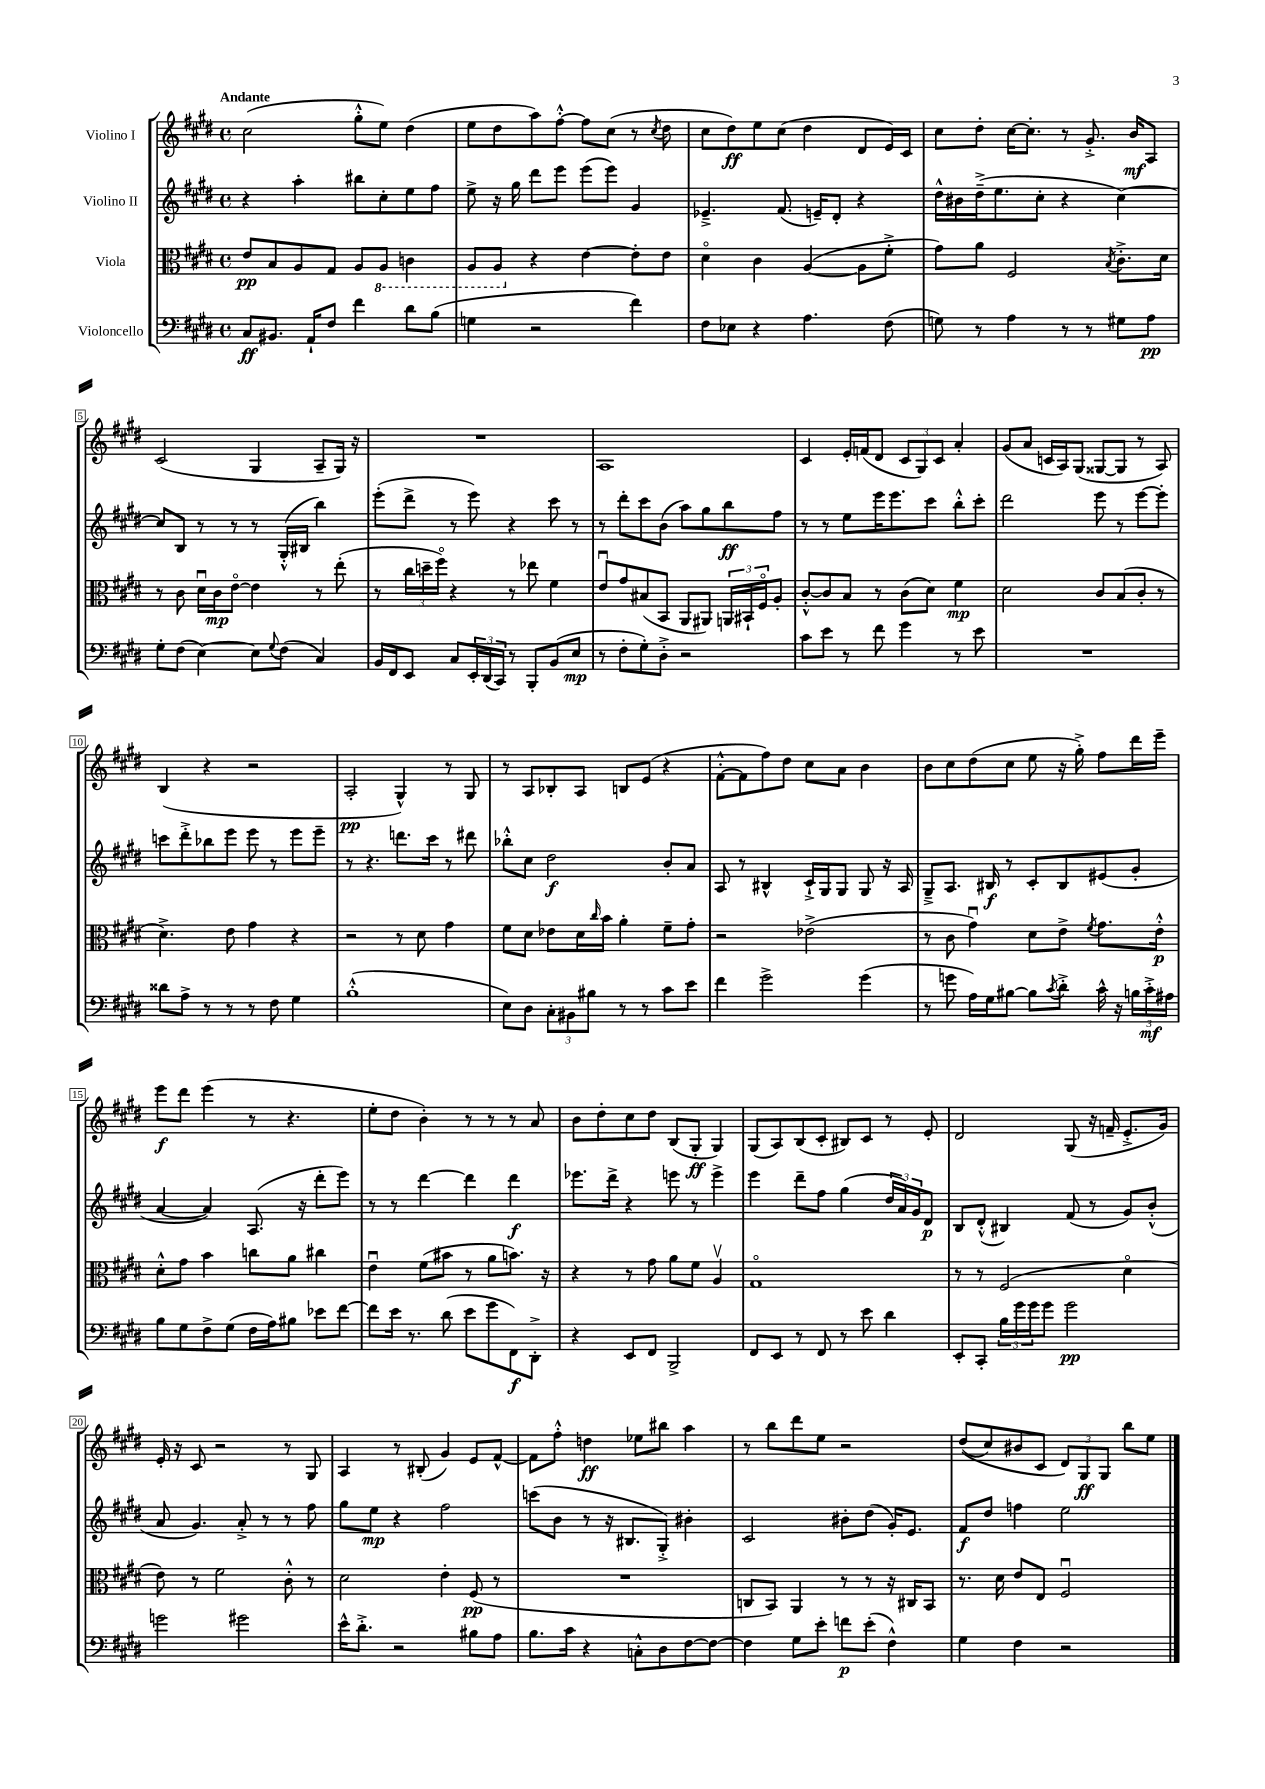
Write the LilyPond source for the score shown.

<<
\new StaffGroup <<
\new Staff = "s0" \with { instrumentName = "Violino I" } {
    \clef treble \key e \major \defaultTimeSignature \time 4/4 \tempo "Andante"
    cis''2( gis''8-.-^ e''8) dis''4( |
    e''8 dis''8 a''8) fis''8~-.-^ fis''8 cis''8( r8 \acciaccatura { cis''8 } dis''8 |
    cis''8 dis''8\ff) e''8 cis''8( dis''4 dis'8 e'16) cis'16 |
    cis''8 dis''8-. cis''16~ cis''8.-. r8 gis'8.-.-> b'16\mf a8 |
    cis'2( gis4 a8-- gis16) r16 |
    R1 |
    a1 |
    cis'4 e'16-. f'16( dis'8 \tuplet 3/2 { cis'8 gis8) cis'8 } a'4-. |
    gis'8( a'8 c'16 a16) gis8( gisis8~ gisis8 r8 a8) |
    b4( r4 r2 |
    a2-.\pp gis4-^) r8 gis8 |
    r8 a8 bes8-. a8 b8 e'8( r4 |
    fis'8~-.-^ fis'8 fis''8) dis''8 cis''8 a'8 b'4 |
    b'8 cis''8 dis''8( cis''8 e''8 r16 gis''16-.->) fis''8 dis'''16 e'''16-- |
    e'''8\f dis'''8 e'''4( r8 r4. |
    e''8-. dis''8 b'4-.) r8 r8 r8 a'8 |
    b'8 dis''8-. cis''8 dis''8 b8( gis8-.\ff gis4) |
    gis8( a8) b8( cis'8-. bis8) cis'8 r8 e'8-. |
    dis'2 gis8( r16 f'16-- e'8.-.-> gis'16) |
    e'16-. r16 cis'8 r2 r8 gis8 |
    a4 r8 bis8-.( gis'4) e'8 fis'8~-^ |
    fis'8 fis''8-.-^ d''4\ff ees''8 bis''8 a''4 |
    r8 b''8 dis'''8 e''8 r2 |
    dis''8(\( cis''8) bis'8 cis'8 \tuplet 3/2 { dis'8\) gis8\ff gis8 } b''8 e''8 \bar "|." |
}
\new Staff = "s1" \with { instrumentName = "Violino II" } {
    \clef treble \key e \major \defaultTimeSignature \time 4/4
    r4 a''4-. bis''8 cis''8-. e''8 fis''8 |
    e''8-> r16 gis''16 dis'''8 e'''8 e'''8( e'''8) gis'4 |
    ees'4.---> fis'8.( e'16--) dis'8-. r4 |
    dis''16-^ bis'16 dis''16--->( e''8. cis''8-. r4 cis''4~) |
    cis''8 b8 r8 r8 r8 gis16-.-^( bis16 b''4) |
    e'''8-.( dis'''8-> r8 e'''8) r4 cis'''8 r8 |
    r8 dis'''8-. cis'''8 b'8( a''8) gis''8 b''8\ff fis''8 |
    r8 r8 e''8 e'''16 e'''8. cis'''8 b''8-.-^ cis'''8-. |
    dis'''2 e'''8 r8 e'''8~ e'''8-. |
    c'''8 dis'''8-.-> bes''8 e'''8 e'''8 r8 e'''8 e'''8-- |
    r8 r4. d'''8. cis'''16 r8 dis'''8 |
    bes''8-.-^ cis''8 dis''2\f b'8-. a'8 |
    a8 r8 bis4-^ cis'16-!-> gis16 gis8 gis8 r16 a16 |
    gis8---> a8. bis16\f r8 cis'8-. bis8 eis'8( gis'8-. |
    a'4~ a'4) a8.( r16 dis'''8-. e'''8) |
    r8 r8 dis'''4~ dis'''4 dis'''4\f |
    ees'''8. dis'''16-> r4 e'''8 r8 e'''4-> |
    e'''4 dis'''8-- fis''8 gis''4( \tuplet 3/2 { dis''16 a'16) gis'16 } dis'8\p |
    b8 dis'8-.-^( bis4) fis'8( r8 gis'8) b'8-.-^( |
    a'8 gis'4.) a'8-.-> r8 r8 fis''8 |
    gis''8 e''8\mp r4 fis''2 |
    c'''8( b'8 r8 r16 bis8. gis8-.->) bis'4-. |
    cis'2 bis'8-. dis''8( gis'16-.) e'8. |
    fis'8\f dis''8 f''4 e''2 \bar "|." |
}
\new Staff = "s2" \with { instrumentName = "Viola" } {
    \clef alto \key e \major \defaultTimeSignature \time 4/4
    e'8\pp b8 a8 gis8 a8 \ottava #-1 a,8 c4 |
    a,8 a,8 \ottava #0 r4 e'4~ e'8-. e'8 |
    dis'4\flageolet cis'4 a4~( a8 fis'8-.-> |
    gis'8) a'8 fis2 \acciaccatura { b8 } cis'8.-.-> dis'16 |
    r8 cis'8 dis'16\downbow cis'16\mp e'8~\flageolet e'4 r8 e''8-.( |
    r8 \tuplet 3/2 { cis''16 d''16-- fis''16\flageolet) } r4 r8 ees''8 fis'4 |
    e'8\downbow gis'8 bis8( b,8 a,8 ais,8) \tuplet 3/2 { a,16 bis,16-! fis16\flageolet } a8-. |
    cis'8~-.-^ cis'8 b8 r8 cis'8( dis'8) fis'4\mp |
    dis'2 cis'8 b8( cis'8-. r8 |
    dis'4.->) e'8 gis'4 r4 |
    r2 r8 dis'8 gis'4 |
    fis'8 dis'8 ees'8 dis'16 \grace { cis''16 } b'16 a'4-. fis'8-- gis'8-. |
    r2 ees'2->( |
    r8 cis'8 gis'4\downbow) dis'8 e'8-> \acciaccatura { fis'8 } gis'8. e'16-.-^\p |
    dis'8-.-^ gis'8 b'4 c''8 a'8 cis''4 |
    e'4\downbow fis'8( bis'8 r8 a'8 b'8.) r16 |
    r4 r8 gis'8 a'8 fis'8 a4\upbow |
    gis1\flageolet |
    r8 r8 fis2( dis'4\flageolet |
    e'8) r8 fis'2 cis'8-.-^ r8 |
    dis'2 e'4-. fis8\pp( r8 |
    R1 |
    c8 b,8) a,4 r8 r8 r16 cis16 b,8 |
    r8. dis'16 e'8 e8 fis2\downbow \bar "|." |
}
\new Staff = "s3" \with { instrumentName = "Violoncello" } {
    \clef bass \key e \major \defaultTimeSignature \time 4/4
    cis8\ff bis,8. a,16-! fis8 fis'4 dis'8 b8( |
    g4 r2 fis'4) |
    fis8 ees8 r4 a4. fis8( |
    g8) r8 a4 r8 r8 gis8 a8\pp |
    gis8-. fis8( e4~) e8 \appoggiatura { gis8 } fis8( cis4) |
    b,16 fis,16 e,8 cis8 \tuplet 3/2 { e,16-. dis,16( cis,16) } r8 b,,8-. b,8( e8\mp |
    r8 fis8-. gis8-.) dis8-.-> r2 |
    cis'8 e'8 r8 fis'8 gis'4 r8 e'8 |
    R1 |
    disis'8 a8-> r8 r8 r8 fis8 gis4 |
    b1-.-^( |
    e8) dis8 \tuplet 3/2 { cis8-. bis,8 bis8 } r8 r8 cis'8 e'8 |
    fis'4 gis'2-> gis'4( |
    r8 g'8 a16) gis16 bis8~ bis8 \acciaccatura { cis'8 } dis'8-.-> cis'16-^ r16 \tuplet 3/2 { b16 cis'16-.->\mf ais16 } |
    b8 gis8 fis8-> gis8( fis16 a16) bis8 ees'8 fis'8~ |
    fis'8 e'16 r8. dis'8( e'8 gis'8 fis,8\f) dis,8-.-> |
    r4 e,8 fis,8 b,,2-> |
    fis,8 e,8 r8 fis,8 r8 e'8 dis'4 |
    e,8-. cis,8-. \tuplet 3/2 { b16 gis'16 gis'16 } gis'8 gis'2\pp |
    g'2 gis'2 |
    e'16-^ dis'8.-.-> r2 bis8 a8 |
    b8. cis'16 r4 c8-.-^ dis8 fis8~ fis8~ |
    fis4 gis8 e'8-. f'8\p e'8-.( fis4-^) |
    gis4 fis4 r2 \bar "|." |
}
>>
>>
\layout { \context { \Score \override BarNumber.stencil = #(make-stencil-boxer 0.1 0.3 ly:text-interface::print) } }
